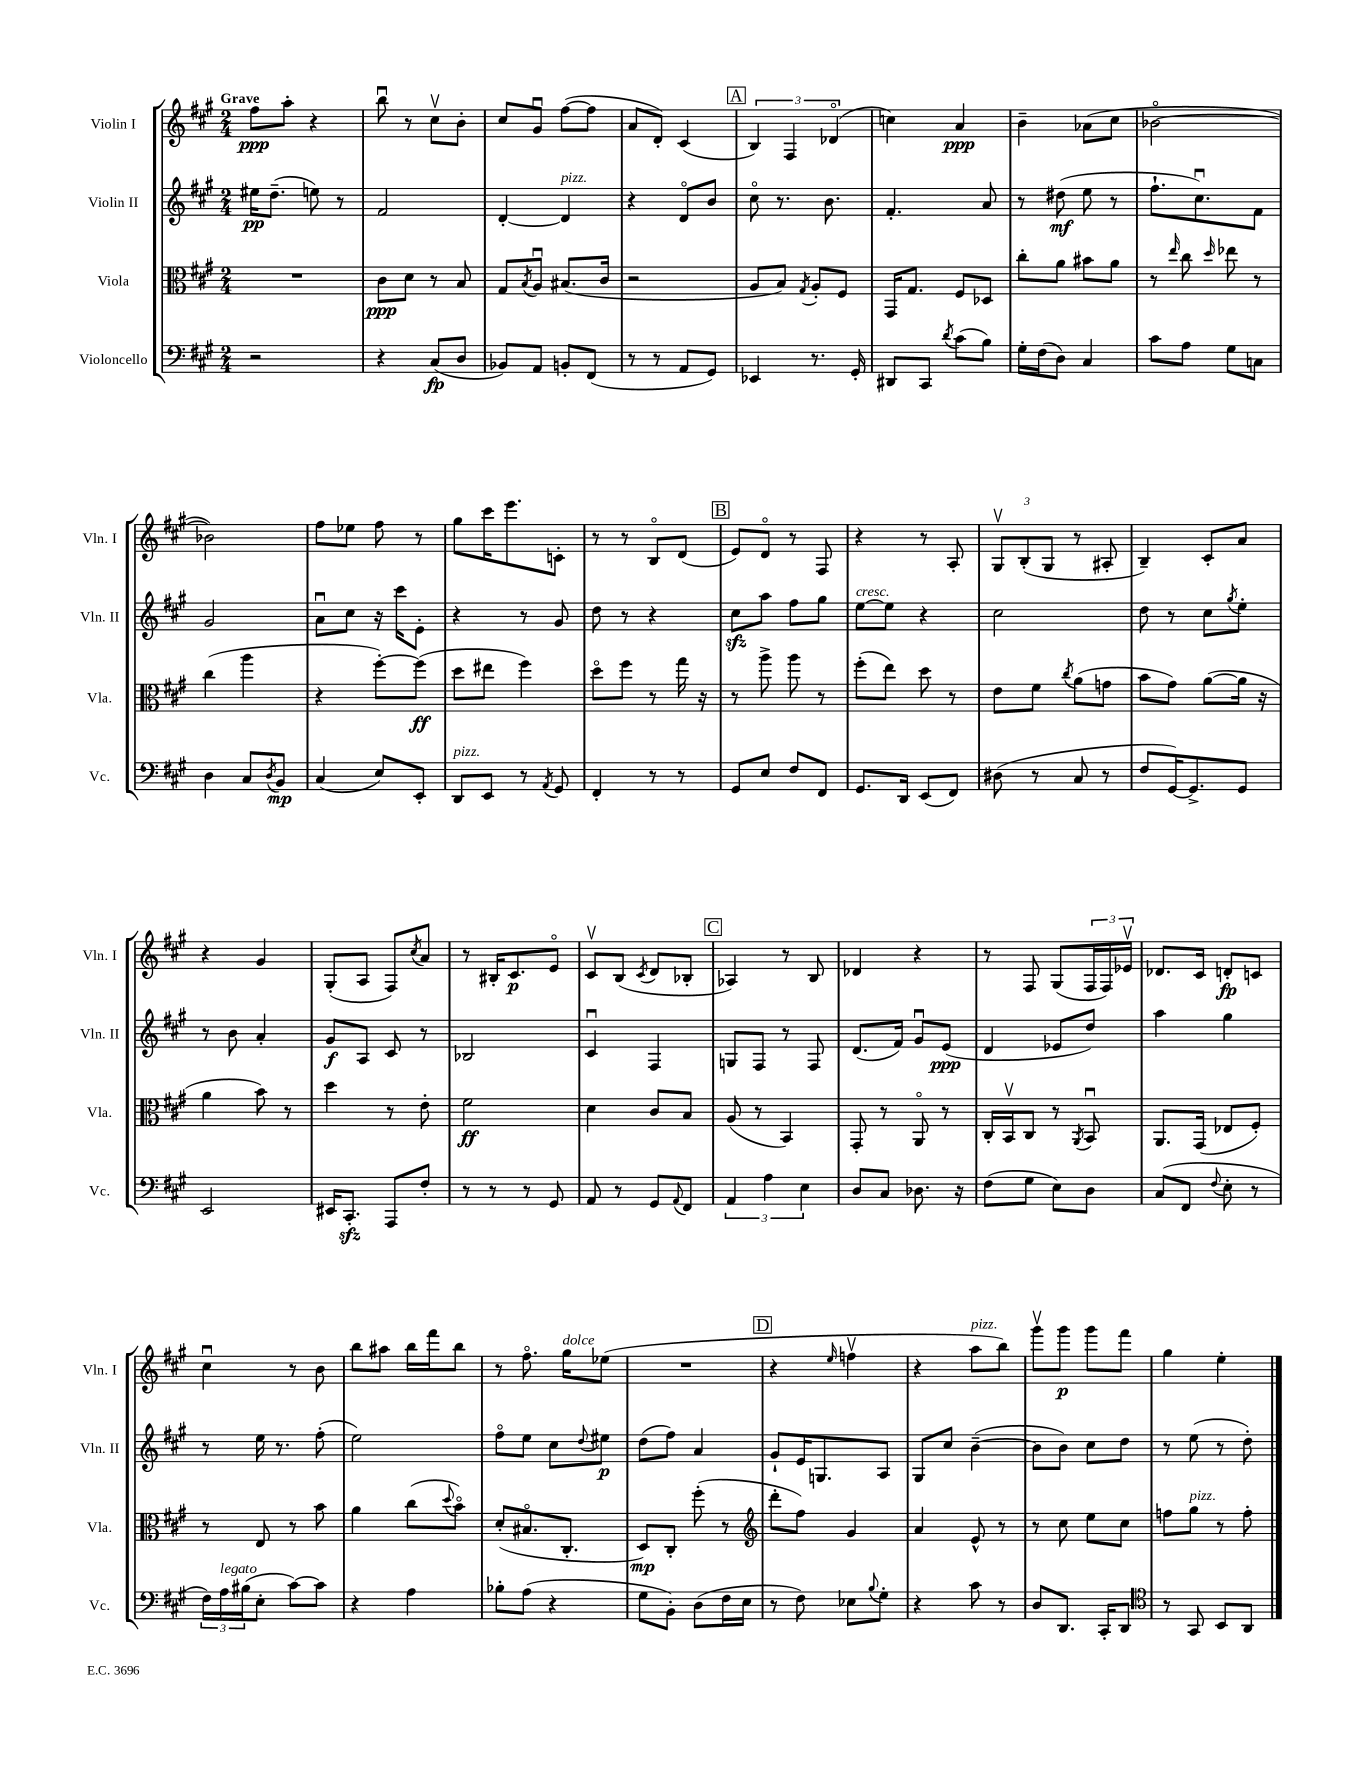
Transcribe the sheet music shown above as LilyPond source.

<<
\new StaffGroup <<
\new Staff = "s0" \with { instrumentName = "Violin I" shortInstrumentName = "Vln. I" } {
    \clef treble \key a \major \numericTimeSignature \time 2/4 \tempo "Grave"
    fis''8\ppp a''8-. r4 |
    b''8\downbow r8 cis''8\upbow b'8-. |
    cis''8 gis'8\downbow fis''8~( fis''8 |
    a'8 d'8-.) cis'4( |
    \mark \markup { \box "A" } \tuplet 3/2 { b4) fis4 des'4\flageolet( } |
    c''4) a'4\ppp |
    b'4-- aes'8( cis''8 |
    bes'2~\flageolet |
    bes'2) |
    fis''8 ees''8 fis''8 r8 |
    gis''8 cis'''16 e'''8. c'8-. |
    r8 r8 b8\flageolet d'8( |
    \mark \markup { \box "B" } e'8) d'8\flageolet r8 fis8 |
    r4 r8 a8-. |
    \tuplet 3/2 { gis8\upbow b8-.( gis8 } r8 ais8-. |
    b4--) cis'8-. a'8 |
    r4 gis'4 |
    gis8-.( a8 fis8) \acciaccatura { cis''8 } a'8 |
    r8 bis16-. cis'8.\p e'8\flageolet |
    cis'8\upbow b8( \acciaccatura { cis'8 } d'8 bes8-. |
    \mark \markup { \box "C" } aes4) r8 b8 |
    des'4 r4 |
    r8 fis8 gis8( \tuplet 3/2 { fis16 fis16) ees'16\upbow } |
    des'8. cis'16 d'8-.\fp c'8 |
    cis''4\downbow r8 b'8 |
    b''8 ais''8 b''16 fis'''16 b''8 |
    r8 fis''8.\flageolet gis''16^\markup { \italic "dolce" } ees''8( |
    R2 |
    \mark \markup { \box "D" } r4 \grace { e''16 } f''4\upbow |
    r4 a''8^\markup { \italic "pizz." } b''8) |
    gis'''8\upbow gis'''8\p gis'''8 fis'''8 |
    gis''4 e''4-. \bar "|." |
}
\new Staff = "s1" \with { instrumentName = "Violin II" shortInstrumentName = "Vln. II" } {
    \clef treble \key a \major \numericTimeSignature \time 2/4
    eis''16\pp d''8.--( e''8) r8 |
    fis'2 |
    d'4~-. d'4^\markup { \italic "pizz." } |
    r4 d'8\flageolet b'8 |
    \mark \markup { \box "A" } cis''8\flageolet r8. b'8. |
    fis'4.-. a'8 |
    r8 dis''8\mf( e''8 r8 |
    fis''8.-! cis''8.\downbow) fis'8 |
    gis'2 |
    a'8\downbow cis''8 r16 cis'''16 e'8-. |
    r4 r8 gis'8 |
    d''8 r8 r4 |
    \mark \markup { \box "B" } cis''8\sfz a''8 fis''8 gis''8 |
    e''8~^\markup { \italic "cresc." } e''8 r4 |
    cis''2 |
    d''8 r8 cis''8 \acciaccatura { gis''8 } e''8-. |
    r8 b'8 a'4-. |
    gis'8\f a8 cis'8 r8 |
    bes2 |
    cis'4\downbow fis4 |
    \mark \markup { \box "C" } g8 fis8 r8 fis8 |
    d'8.( fis'16) gis'8\downbow e'8\ppp( |
    d'4 ees'8 d''8) |
    a''4 gis''4 |
    r8 e''16 r8. fis''8-.( |
    e''2) |
    fis''8\flageolet e''8 cis''8 \appoggiatura { d''8 } eis''8\p |
    d''8( fis''8) a'4 |
    \mark \markup { \box "D" } gis'8-! e'16 g8. a8 |
    gis8 cis''8 b'4~--( |
    b'8 b'8) cis''8 d''8 |
    r8 e''8( r8 d''8-.) \bar "|." |
}
\new Staff = "s2" \with { instrumentName = "Viola" shortInstrumentName = "Vla." } {
    \clef alto \key a \major \numericTimeSignature \time 2/4
    R2 |
    cis'8\ppp d'8 r8 b8 |
    gis8 \acciaccatura { b8 } a8\downbow bis8.( cis'16 |
    r2 |
    \mark \markup { \box "A" } a8 b8) \acciaccatura { gis8 } a8-. fis8 |
    gis,16 gis8. fis8 des8 |
    cis''8-. a'8 bis'8 a'8 |
    r8 \grace { e''16 } cis''8 \grace { d''16 } ees''8 r8 |
    cis''4( a''4 |
    r4 fis''8~-.) fis''8\ff( |
    d''8 eis''8 fis''4) |
    d''8\flageolet fis''8 r8 gis''16 r16 |
    \mark \markup { \box "B" } r8 a''8-> a''8 r8 |
    fis''8-.( e''8) d''8 r8 |
    e'8 fis'8 \acciaccatura { cis''8 } a'8( g'8 |
    b'8 gis'8) a'8~( a'16 r16 |
    a'4 b'8) r8 |
    d''4 r8 e'8-. |
    fis'2\ff |
    d'4 cis'8 b8 |
    \mark \markup { \box "C" } a8( r8 b,4) |
    gis,8-. r8 a,8\flageolet r8 |
    cis16-. b,16\upbow cis8 r8 \acciaccatura { a,8 } b,8\downbow |
    a,8. gis,16( ees8 fis8-.) |
    r8 e8 r8 b'8 |
    a'4 cis''8( \appoggiatura { d''8 } b'8\flageolet) |
    d'8-.( bis8.\flageolet cis8.-. |
    d8\mp) cis8-. fis''8-.( r8 |
    \mark \markup { \box "D" } \clef treble d'''8-. fis''8) gis'4 |
    a'4 e'8-^ r8 |
    r8 cis''8 e''8 cis''8 |
    f''8 gis''8^\markup { \italic "pizz." } r8 f''8-. \bar "|." |
}
\new Staff = "s3" \with { instrumentName = "Violoncello" shortInstrumentName = "Vc." } {
    \clef bass \key a \major \numericTimeSignature \time 2/4
    r2 |
    r4 cis8\fp( d8 |
    bes,8) a,8 b,8-. fis,8( |
    r8 r8 a,8 gis,8) |
    \mark \markup { \box "A" } ees,4 r8. gis,16-. |
    dis,8 cis,8 \acciaccatura { d'8 } cis'8( b8) |
    gis16-. fis16( d8) cis4 |
    cis'8 a8 gis8 c8 |
    d4 cis8 \acciaccatura { d8 } b,8\mp |
    cis4( e8) e,8-. |
    d,8^\markup { \italic "pizz." } e,8 r8 \acciaccatura { a,8 } gis,8 |
    fis,4-. r8 r8 |
    \mark \markup { \box "B" } gis,8 e8 fis8 fis,8 |
    gis,8. d,16 e,8( fis,8) |
    dis8( r8 cis8 r8 |
    fis8 gis,16~) gis,8.-> gis,8 |
    e,2 |
    eis,16 cis,8.-.\sfz a,,8 fis8-. |
    r8 r8 r8 gis,8 |
    a,8 r8 gis,8 \appoggiatura { a,8 } fis,8 |
    \mark \markup { \box "C" } \tuplet 3/2 { a,4 a4 e4 } |
    d8 cis8 des8. r16 |
    fis8( gis8 e8) d8 |
    cis8( fis,8 \appoggiatura { fis8 } e8-. r8 |
    \tuplet 3/2 { fis16) a16^\markup { \italic "legato" } bis16( } e8-. cis'8~) cis'8 |
    r4 a4 |
    bes8-. a8( r4 |
    gis8 b,8-.) d8( fis16 e16 |
    \mark \markup { \box "D" } r8 fis8) ees8 \appoggiatura { b8 } gis8-. |
    r4 cis'8 r8 |
    d8 d,8. cis,16-. d,8 |
    \clef tenor r8 gis,8 b,8 a,8 \bar "|." |
}
>>
>>
\layout { \context { \Score \remove "Bar_number_engraver" } }
